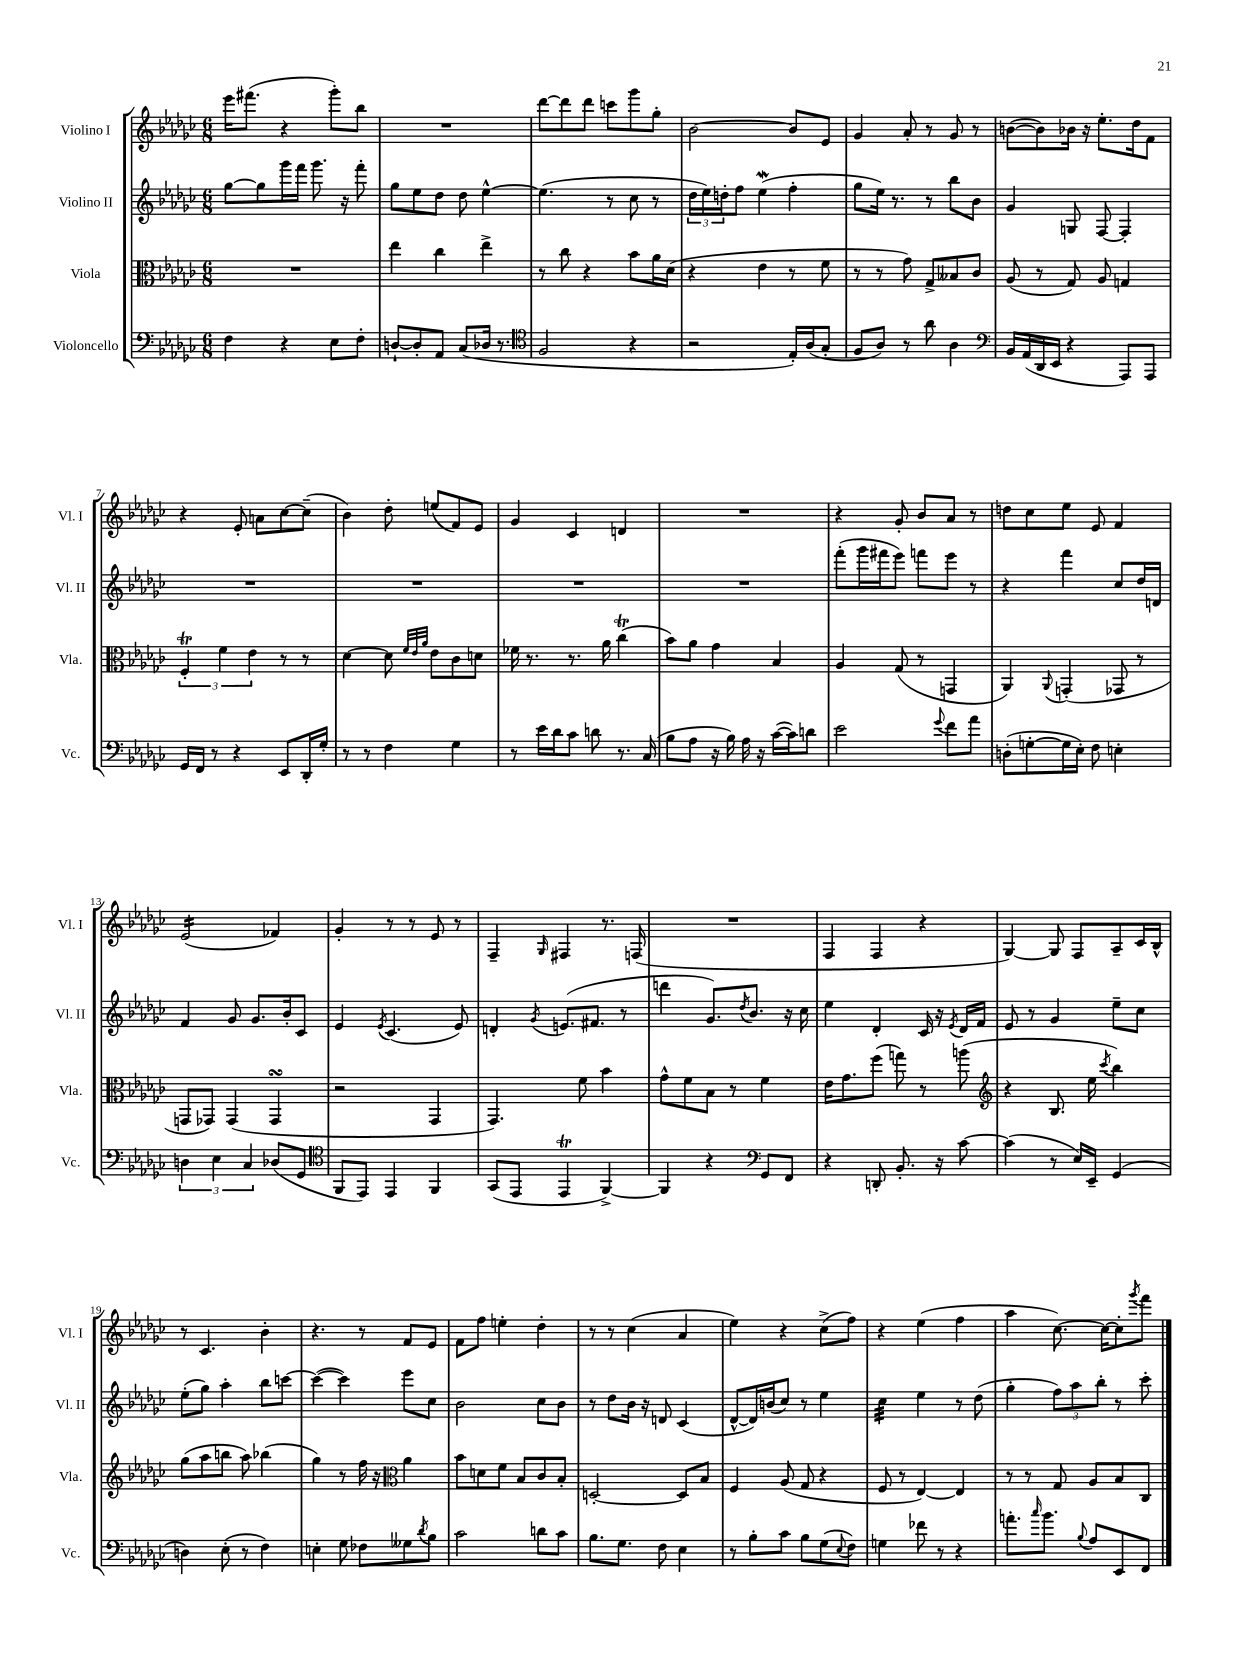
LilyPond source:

<<
\new StaffGroup <<
\new Staff = "s0" \with { instrumentName = "Violino I" shortInstrumentName = "Vl. I" } {
    \clef treble \key ges \major \numericTimeSignature \time 6/8
    ees'''16 fis'''8.( r4 ges'''8-.) bes''8 |
    R2. |
    des'''8~ des'''8 des'''8 c'''8 ges'''8 ges''8-. |
    bes'2~ bes'8 ees'8 |
    ges'4 aes'8-. r8 ges'8 r8 |
    b'8~( b'8) bes'16 r16 ees''8.-. des''16 f'8 |
    r4 ees'8-. a'8 ces''8~ ces''8--( |
    bes'4) des''8-. e''8( f'8) ees'8 |
    ges'4 ces'4 d'4 |
    R2. |
    r4 ges'8-. bes'8 aes'8 r8 |
    d''8 ces''8 ees''8 ees'8 f'4 |
    ees'2:16( fes'4) |
    ges'4-. r8 r8 ees'8 r8 |
    f4-- \grace { ges16 } fis4 r8. f16( |
    R2. |
    f4 f4 r4 |
    ges4~) ges8 f8 aes8-- ces'16 bes16-^ |
    r8 ces'4. bes'4-. |
    r4. r8 f'8 ees'8 |
    f'8 f''8 e''4-. des''4-. |
    r8 r8 ces''4( aes'4 |
    ees''4) r4 ces''8->( f''8) |
    r4 ees''4( f''4 |
    aes''4 ces''8.~) ces''16~ ces''8-. \acciaccatura { ges'''8 } f'''8 \bar "|." |
}
\new Staff = "s1" \with { instrumentName = "Violino II" shortInstrumentName = "Vl. II" } {
    \clef treble \key ges \major \numericTimeSignature \time 6/8
    ges''8~ ges''8 ges'''16 f'''16 ges'''8. r16 f'''8-. |
    ges''8 ees''8 des''8 des''8 ees''4~-^ |
    ees''4.( r8 ces''8 r8 |
    \tuplet 3/2 { des''16 ees''16) d''16-. } f''8 ees''4\mordent( f''4-. |
    ges''8 ees''16) r8. r8 bes''8 bes'8 |
    ges'4 g8 f8~ f4-. |
    R2. |
    R2. |
    R2. |
    R2. |
    f'''8-.( ges'''16 fis'''16 ees'''8) f'''8 ees'''8 r8 |
    r4 f'''4 ces''8 des''16 d'16 |
    f'4 ges'8 ges'8. bes'16-. ces'8 |
    ees'4 \acciaccatura { ees'8 } ces'4.( ees'8) |
    d'4-. \acciaccatura { ges'8 } e'8.( fis'8. r8 |
    d'''4 ges'8.) \acciaccatura { des''8 } bes'8. r16 ces''16 |
    ees''4 des'4-. ces'16 r16 \acciaccatura { ees'8 } des'16 f'16 |
    ees'8 r8 ges'4 ees''8-- ces''8 |
    ees''8-.( ges''8) aes''4-. bes''8 c'''8~ |
    c'''4~( c'''4) ees'''8 ces''8 |
    bes'2 ces''8 bes'8 |
    r8 des''8 bes'16 r16 d'8 ces'4( |
    des'8~-^ des'16) b'16( ces''8) r8 ees''4 |
    ces''4:32 ees''4 r8 des''8( |
    ges''4-. \tuplet 3/2 { f''8) aes''8 bes''8-. } r8 ces'''8-. \bar "|." |
}
\new Staff = "s2" \with { instrumentName = "Viola" shortInstrumentName = "Vla." } {
    \clef alto \key ges \major \numericTimeSignature \time 6/8
    R2. |
    ees''4 ces''4 ees''4-> |
    r8 ces''8 r4 bes'8 aes'16 des'16( |
    r4 ees'4 r8 f'8 |
    r8 r8 ges'8) ges8-> beses8 ces'8 |
    aes8( r8 ges8) aes8 g4 |
    \tuplet 3/2 { f4-.\trill f'4 ees'4 } r8 r8 |
    des'4~ des'8 \grace { f'32 ees'32 aes'32 } ees'8 ces'8 d'8 |
    fes'16 r8. r8. aes'16 ces''4\trill( |
    bes'8) aes'8 ges'4 bes4 |
    aes4 ges8( r8 g,4 |
    aes,4) \appoggiatura { aes,8 } g,4-.( ges,8 r8 |
    g,8 ges,8) ges,4( ges,4\turn |
    r2 ges,4 |
    ges,4.) f'8 bes'4 |
    ges'8-^ f'8 bes8 r8 f'4 |
    ees'16 ges'8. f''8( g''8) r8 a''8( |
    \clef treble r4 bes8. ees''16 \acciaccatura { ces'''8 } bes''4) |
    ges''8( aes''8 b''8 aes''8) bes''4( |
    ges''4) r8 f''16 r16 \clef alto aes'4 |
    bes'8 d'8 f'8 bes8 ces'8 bes8-. |
    d2~-. d8 bes8 |
    f4 aes8( ges8 r4 |
    f8 r8 ees4~) ees4 |
    r8 r8 ges8 aes8 bes8 ces8 \bar "|." |
}
\new Staff = "s3" \with { instrumentName = "Violoncello" shortInstrumentName = "Vc." } {
    \clef bass \key ges \major \numericTimeSignature \time 6/8
    f4 r4 ees8 f8-. |
    d8~-! d8-. aes,8 ces8( des16 r8. |
    \clef tenor f2 r4 |
    r2 ees16-.) aes16( ges8-. |
    f8 aes8) r8 aes'8 aes4 |
    \clef bass bes,16 aes,16( des,16 ees,16 r4 aes,,8) aes,,8 |
    ges,16 f,16 r8 r4 ees,8 des,16-. ges16-. |
    r8 r8 f4 ges4 |
    r8 ees'16 des'16 ces'8 d'8 r8. ces16( |
    bes8 aes8 r16 bes16) aes16 r16 ces'16~( ces'16) d'8 |
    ees'2 \appoggiatura { ges'8 } f'8 aes'8 |
    d8-.( g8~-. g16 ees16-.) f8 e4-. |
    \tuplet 3/2 { d4 ees4 ces4 } des8( ges,8 |
    \clef tenor f,8 ees,8) ees,4 f,4 |
    ges,8( ees,8 ees,4\trill f,4~->) |
    f,4 r4 \clef bass ges,8 f,8 |
    r4 d,8-. bes,8.-. r16 ces'8~ |
    ces'4( r8 ees16) ees,16-- ges,4( |
    d4) ees8-.( r8 f4) |
    e4-. ges8 fes8 geses8 \acciaccatura { des'8 } bes8 |
    ces'2 d'8 ces'8 |
    bes8. ges8. f8 ees4 |
    r8 bes8-. ces'8 bes8 ges8( \appoggiatura { ees8 } f8) |
    g4 fes'8 r8 r4 |
    a'8.-. \grace { ces''16 } bes'8. \appoggiatura { bes8 } aes8 ees,8 f,8 \bar "|." |
}
>>
>>
